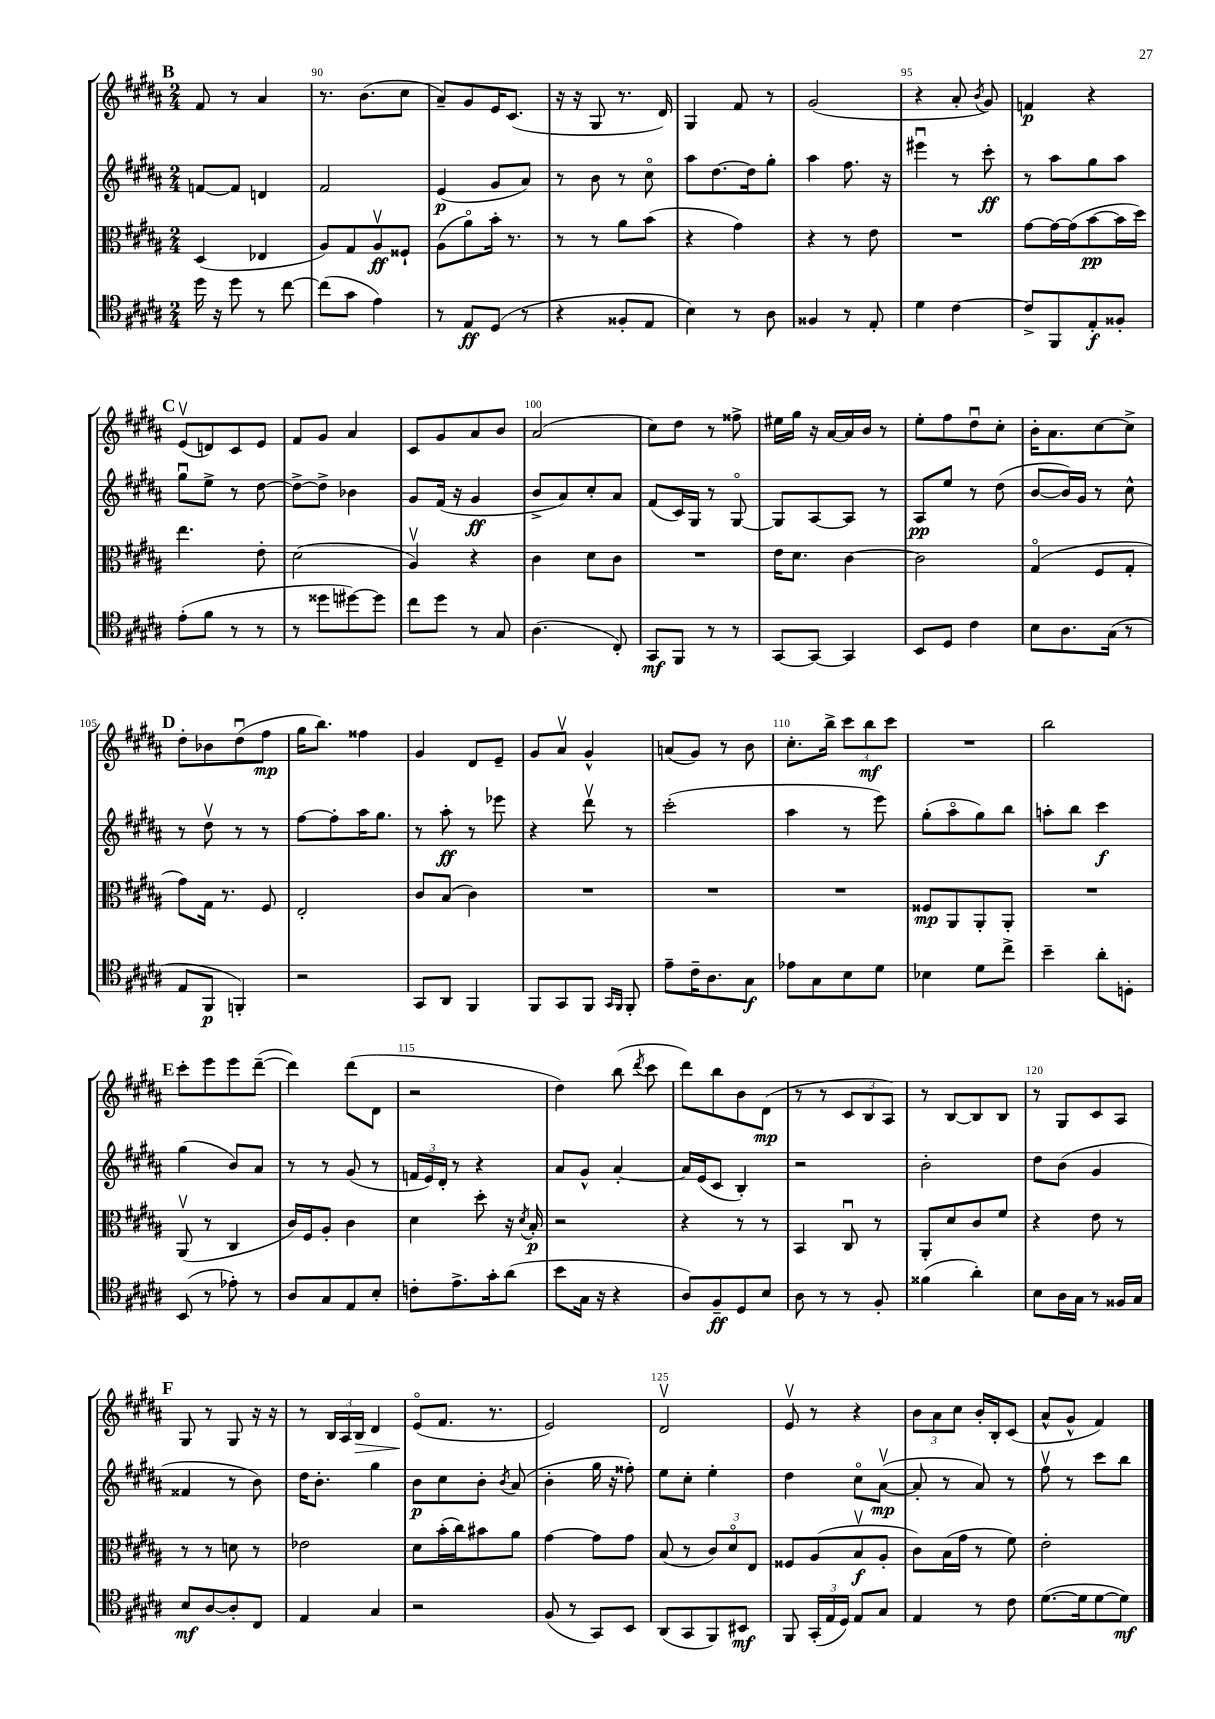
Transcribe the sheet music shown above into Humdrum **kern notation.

**kern	**kern	**kern	**kern
*staff4	*staff3	*staff2	*staff1
*clefC4	*clefC3	*clefG2	*clefG2
*k[f#c#g#d#a#]	*k[f#c#g#d#a#]	*k[f#c#g#d#a#]	*k[f#c#g#d#a#]
*M2/4	*M2/4	*M2/4	*M2/4
16dd#	(4D#	[8f	8f#
16r	.	.	.
8dd#	.	8f]	8r
8r	4E-	4d	4a#
[8cc#	.	.	.
=	=	=	=
(8cc#]	8A#)	2f#	8.r
8g#	8G#	.	.
.	.	.	(8.b
4e)	8A#v	.	.
.	8F##`	.	8cc#
=	=	=	=
8r	(8A#	(4e	8a#~)
8E	8a#o)	.	8g#
(8D#	16b'	8g#	16e
.	8.r	.	(8.c#
8r	.	8a#)	.
=	=	=	=
4r	8r	8r	16r
.	.	.	16r
.	8r	8b	8G#
8F##'	8a#	8r	8.r
8E	(8b	8cc#o	.
.	.	.	16d#)
=	=	=	=
4B)	4r	8aa#	4G#
.	.	[8.dd#	.
8r	4g#)	.	8f#
.	.	16dd#]	.
8A#	.	8gg#'	8r
=	=	=	=
4F##	4r	4aa#	(2g#
8r	8r	8.ff#	.
8E'	8e	.	.
.	.	16r	.
=	=	=	=
4d#	2r	4eee#u	4r
[4c#	.	8r	8a#'
.	.	.	8qb
.	.	8ccc#'	8g#)
=	=	=	=
8c#^]	[8g#	8r	4f
8FF#	16g#_	8aa#	.
.	(16g#]	.	.
8E'	[8b	8gg#	4r
8F##'	16b]	8aa#	.
.	16dd#)	.	.
=	=	=	=
(8e'	4.ee	8gg#u	(8ev
8f#	.	8ee^	8d)
8r	.	8r	8c#
8r	8e'	[8dd#	8e
=	=	=	=
8r	(2d#	8dd#^_	8f#
8dd##	.	8dd#^]	8g#
[8dd#)	.	4b-	4a#
8dd#]	.	.	.
=	=	=	=
8cc#	4A#v)	8g#	8c#
8dd#	.	(16f#	8g#
.	.	16r	.
8r	4r	4g#	8a#
8G#	.	.	8b
=	=	=	=
(4.A#	4c#	8b^	(2a#
.	.	8a#)	.
.	8d#	8cc#'	.
8C#')	8c#	8a#	.
=	=	=	=
8GG#	2r	(8f#	8cc#)
8FF#	.	16c#)	8dd#
.	.	16G#	.
8r	.	8r	8r
8r	.	[8G#o	8ff##^
=	=	=	=
[8GG#	16e	8G#]	16ee#
.	8.d#	.	16gg#
8GG#_	.	[8A#	16r
.	.	.	[16a#
4GG#]	[4c#	8A#]	16a#]
.	.	.	16b
.	.	8r	8r
=	=	=	=
8BB	2c#]	8A#	8ee'
8D#	.	8ee	8ff#
4c#	.	8r	8dd#u
.	.	(8dd#	8cc#'
=	=	=	=
8B	(4G#o	[8b	16b'
.	.	.	8.a#
8.A#	.	16b])	.
.	.	16g#	.
.	8F#	8r	[8cc#
(16G#	.	.	.
8r	8G#'	8cc#^^	8cc#^]
=	=	=	=
8E	8g#)	8r	8dd#'
8FF#	16G#	8dd#v	8b-
.	8.r	.	.
4FF')	.	8r	(8dd#u
.	8F#	8r	8ff#
=	=	=	=
2r	2E'	[8ff#	16gg#
.	.	.	8.bb)
.	.	8ff#']	.
.	.	16aa#	4ff##
.	.	8.gg#	.
=	=	=	=
8GG#	8c#	8r	4g#
8AA#	(8B	8aa#'	.
4FF#	4c#)	8r	8d#
.	.	8eee-	8e~
=	=	=	=
8FF#	2r	4r	8g#
8GG#	.	.	8a#v
8FF#	.	8ddd#v	4g#^^
16qqGG#	.	.	.
16qqFF#	.	.	.
8FF#'	.	8r	.
=	=	=	=
8e~	2r	(2ccc#'	(8a
16c#~	.	.	8g#)
8.A#	.	.	.
.	.	.	8r
8G#	.	.	8b
=	=	=	=
8e-	2r	4aa#	8.cc#'
8G#	.	.	.
.	.	.	16bb^
8B	.	8r	12ccc#
.	.	.	12bb
8d#	.	8eee)	.
.	.	.	12ccc#
=	=	=	=
4B-	8F##	(8gg#'	2r
.	8AA#	8aa#o	.
8d#	8AA#'	8gg#)	.
8cc#^	8AA#'	8bb	.
=	=	=	=
4b~	2r	8aa'	2bb
.	.	8bb	.
8a#'	.	4ccc#	.
8D'	.	.	.
=	=	=	=
(8BB	(8AA#v	(4gg#	8ccc#'
8r	8r	.	8eee
8e-')	4C#	8b)	8eee
8r	.	8a#	([8ddd#~
=	=	=	=
8A#	16c#)	8r	4ddd#])
.	16F#	.	.
8G#	8A#'	8r	.
8E	4c#	(8g#	(8ddd#
8B'	.	8r	8d#
=	=	=	=
8c'	4d#	24f	2r
.	.	24e)	.
.	.	24d#'	.
8.e^	.	8r	.
.	8dd#'	4r	.
16g#'	.	.	.
(8a#	16r	.	.
.	8qd#	.	.
.	16B'	.	.
=	=	=	=
8b	2r	8a#	4dd#)
16G#	.	8g#^^	.
16r	.	.	.
4r	.	[4a#'	(8bb
.	.	.	8qddd#
.	.	.	8ccc#
=	=	=	=
8A#)	4r	16a#]	8ddd#)
.	.	(16e	.
8F#~	.	8c#	8bb
8D#	8r	4B')	8b
8B	8r	.	(8d#
=	=	=	=
8A#	4BB	2r	8r
8r	.	.	8r
8r	8C#u	.	12c#
.	.	.	12B
8F#'	8r	.	.
.	.	.	12A#)
=	=	=	=
(4f##	8AA#'	2b'	8r
.	8d#	.	[8B
4a#')	8c#	.	8B]
.	8f#	.	8B
=	=	=	=
8B	4r	8dd#	8r
16A#	.	(8b	8G#
16G#	.	.	.
8r	8e	4g#	8c#
16F##	8r	.	8A#
16G#	.	.	.
=	=	=	=
8B	8r	4f##	8G#
[8A#	8r	.	8r
8A#']	8d	8r	8G#
8C#	8r	8b)	16r
.	.	.	16r
=	=	=	=
4E	2e-	16dd#	8r
.	.	8.b'	.
.	.	.	24B
.	.	.	24A#
.	.	.	24B
4G#	.	4gg#	4d#
=	=	=	=
2r	8d#	8b	(8eo
.	(16b'	8cc#	8.f#
.	16cc#)	.	.
.	8b#	8b'	.
.	.	.	8.r
.	.	8qb	.
.	8a#	(8a#	.
=	=	=	=
(8F#	[4g#	4b'	2e)
8r	.	.	.
8GG#)	8g#]	16gg#	.
.	.	16r	.
8BB	8g#	8ff##')	.
=	=	=	=
(8AA#	(8B	8ee	2d#v
8GG#	8r	8cc#'	.
8FF#)	12c#)	4ee'	.
.	12d#o	.	.
8BB#	.	.	.
.	12E	.	.
=	=	=	=
8FF#	8F##	4dd#	8ev
(24GG#'	(8A#	.	8r
24E	.	.	.
24D#)	.	.	.
8E	8Bv	8cc#o	4r
8G#	8A#'	([8a#v	.
=	=	=	=
4E	8c#)	8a#']	12b
.	.	.	12a#
.	(16B	8r	.
.	.	.	12cc#
.	16g#	.	.
8r	8r	8a#)	16b'
.	.	.	16B'
8c#	8f#)	8r	(8c#
=	=	=	=
([8.d#	2e'	8ff#v	8a#^^
.	.	8r	8g#^^
16d#]	.	.	.
[8d#	.	8ccc#	4f#)
8d#])	.	8bb	.
==	==	==	==
*-	*-	*-	*-
